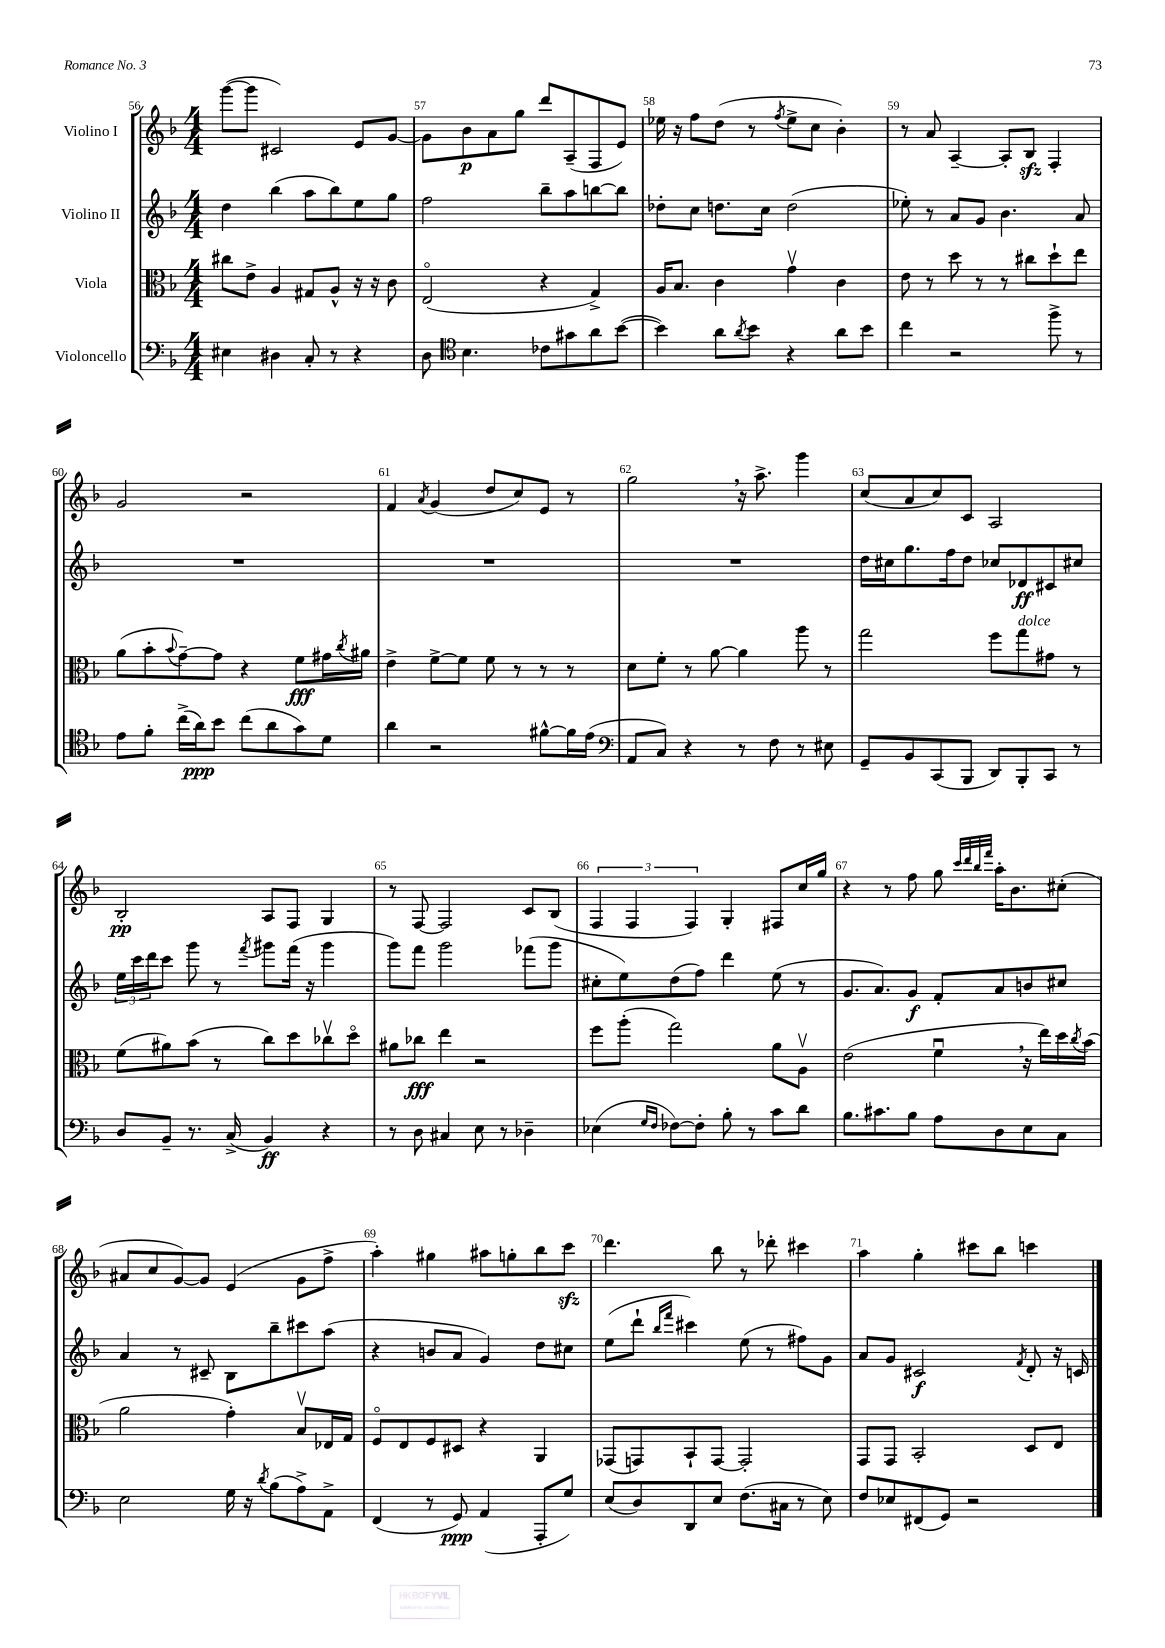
<<
\new StaffGroup <<
\new Staff = "s0" \with { instrumentName = "Violino I" } {
    \clef treble \key f \major \numericTimeSignature \time 4/4
    g'''8~( g'''8 cis'2) e'8 g'8~ |
    g'8 bes'8\p a'8 g''8 d'''8 a8--( f8 e'8) |
    ees''16 r16 f''8 d''8( r8 \acciaccatura { f''8 } ees''8-> c''8 bes'4-.) |
    r8 a'8 a4~-- a8-. bes8\sfz f4-. |
    g'2 r2 |
    f'4 \acciaccatura { a'8 } g'4( d''8 c''8) e'8 r8 |
    g''2 \breathe r16 a''8.-> g'''4 |
    c''8( a'8 c''8) c'8 a2 |
    bes2-.\pp a8 f8 g4 |
    r8 f8~ f2 c'8 bes8( |
    \tuplet 3/2 { f4 f4 f4) } g4-. fis8 c''16 g''16 |
    r4 r8 f''8 g''8 \grace { c'''32 d'''32 bes''32 f'''32 } a''16-. bes'8. cis''8-.( |
    ais'8 c''8 g'8~) g'8 e'4( g'8 f''8-> |
    a''4-.) gis''4 ais''8 g''8-. bes''8 c'''8\sfz |
    d'''4. bes''8 r8 des'''8-. cis'''4 |
    a''4 g''4-. cis'''8 bes''8 c'''4 \bar "|." |
}
\new Staff = "s1" \with { instrumentName = "Violino II" } {
    \clef treble \key f \major \numericTimeSignature \time 4/4
    d''4 bes''4( a''8 bes''8) e''8 g''8 |
    f''2 bes''8-- a''8 b''8~ b''8 |
    des''8-. c''8 d''8. c''16 d''2( |
    ees''8-.) r8 a'8 g'8 bes'4. a'8 |
    R1 |
    R1 |
    R1 |
    d''16 cis''16 g''8. f''16 d''8 ces''8 des'8\ff cis'8 cis''8 |
    \tuplet 3/2 { e''16 c'''16 d'''16 } c'''8 g'''8 r8 \acciaccatura { f'''8 } gis'''8 f'''16( r16 gis'''4 |
    g'''8) f'''8 g'''2 fes'''8( g'''8 |
    cis''8-. e''8) d''8( f''8) d'''4 e''8( r8 |
    g'8. a'8.) g'8\f f'8-. a'8 b'8 cis''8 |
    a'4 r8 cis'8-- bes8 bes''8-- cis'''8 a''8( |
    r4 b'8 a'8 g'4) d''8 cis''8 |
    e''8( d'''8-! \grace { bes''16 f'''16 } cis'''4) e''8( r8 fis''8) g'8 |
    a'8 g'8 cis'2\f \acciaccatura { f'8 } d'8-. r16 c'16 \bar "|." |
}
\new Staff = "s2" \with { instrumentName = "Viola" } {
    \clef alto \key f \major \numericTimeSignature \time 4/4
    cis''8 e'8-> a4 gis8 a8-^ r16 r16 c'8 |
    e2\flageolet( r4 g4->) |
    a16 bes8. c'4 g'4\upbow c'4 |
    e'8 r8 d''8 r8 r8 cis''8 d''8-! e''8 |
    a'8( bes'8-. \appoggiatura { bes'8 } g'8~--) g'8 r4 f'8\fff gis'16 \acciaccatura { c''8 } ais'16 |
    e'4-> f'8~-> f'8 f'8 r8 r8 r8 |
    d'8 f'8-. r8 a'8~ a'4 a''8 r8 |
    g''2 f''8 g''8^\markup { \italic "dolce" } gis'8 r8 |
    f'8( ais'8) bes'8( r8 c''8) d''8 ces''8\upbow d''8\flageolet |
    ais'8 ces''8\fff e''4 r2 |
    f''8 a''8-.( g''2) a'8 a8\upbow |
    e'2( f'4\downbow \breathe r16 e''16) d''16 \acciaccatura { c''8 } bes'16( |
    a'2 g'4-.) bes8\upbow ees16 g16 |
    f8\flageolet e8 f8 dis8 r4 a,4 |
    ges,8( g,8) bes,8-! g,8~ g,2-. |
    g,8 g,8 bes,2-. d8 e8 \bar "|." |
}
\new Staff = "s3" \with { instrumentName = "Violoncello" } {
    \clef bass \key f \major \numericTimeSignature \time 4/4
    eis4 dis4 c8-. r8 r4 |
    d8 \clef tenor bes4. ces'8 gis'8 a'8 bes'8~( |
    bes'4) a'8 \acciaccatura { a'8 } bes'8 r4 a'8 bes'8 |
    c''4 r2 f''8-> r8 |
    e'8 f'8-. c''16->( a'16\ppp) bes'8 c''8( a'8 g'8) d'8 |
    a'4 r2 fis'8~-^ fis'16 e'16( |
    \clef bass a,8 c8) r4 r8 f8 r8 eis8 |
    g,8-- bes,8 c,8( bes,,8 d,8) bes,,8-. c,8 r8 |
    d8 bes,8-- r8. c16->( bes,4\ff) r4 |
    r8 d8 cis4 e8 r8 des4-- |
    ees4( \grace { g16 f16 } fes8~) fes8-. bes8-. r8 c'8 d'8 |
    bes8. cis'8. bes8 a8 d8 e8 c8 |
    e2 g16 r16 \acciaccatura { d'8 } bes8( a8->) a,8-> |
    f,4( r8 g,8\ppp) a,4( a,,8-. g8) |
    e8( d8) d,8 e8 f8.( cis16 r8 e8) |
    f8 ees8 fis,8( g,8) r2 \bar "|." |
}
>>
>>
\layout { \context { \Score currentBarNumber = #56 \override BarNumber.break-visibility = ##(#f #t #t) barNumberVisibility = #all-bar-numbers-visible } }
